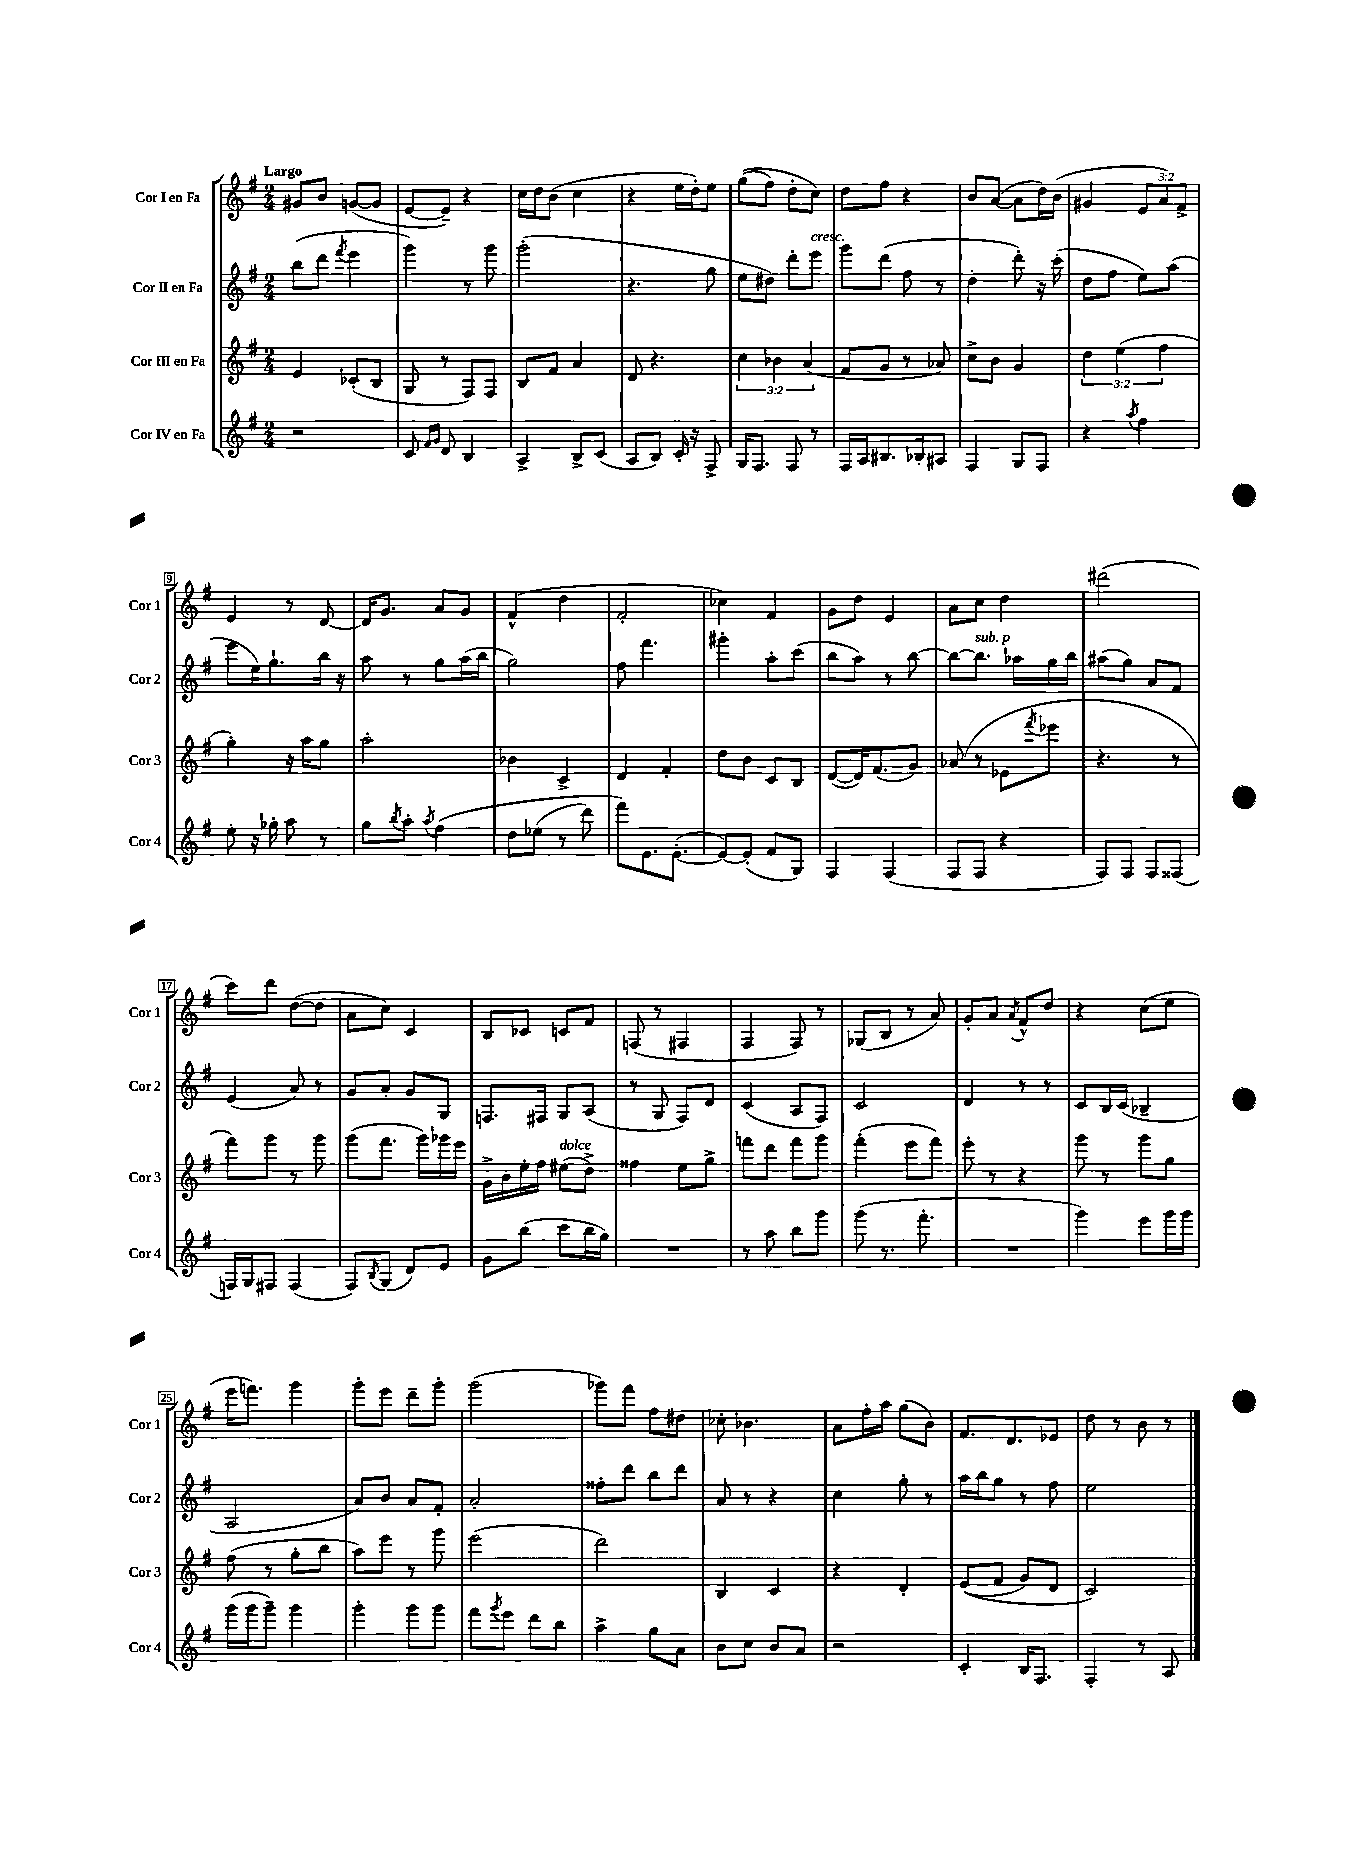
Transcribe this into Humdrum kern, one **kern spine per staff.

**kern	**kern	**kern	**kern
*staff4	*staff3	*staff2	*staff1
*clefG2	*clefG2	*clefG2	*clefG2
*k[f#]	*k[f#]	*k[f#]	*k[f#]
*M2/4	*M2/4	*M2/4	*M2/4
2r	4e	(8bb	8g#
.	.	8ddd	8b
.	.	8qfff#	.
.	(8c-'	4eee	([8g
.	8B	.	8g]
=	=	=	=
8c	8G	4ggg)	[8e
16qqf#	.	.	.
16qqg	.	.	.
8d	8r	.	8e~])
4B	8F#)	8r	4r
.	8F#	8ggg	.
=	=	=	=
4A^	8B	(2ggg'	16cc
.	.	.	16dd
.	8f#	.	(8b
8B^	4a	.	4cc
(8c	.	.	.
=	=	=	=
8A	8d	4.r	4r
8B)	4.r	.	.
16c'	.	.	16ee
16r	.	.	16dd')
8F#^	.	8gg	8ee
=	=	=	=
16G	6cc	8ee	&((8gg
8.F#	.	.	.
.	.	8dd#)	8ff#)
.	6b-	.	.
8F#	.	8ddd'	8dd'
.	(6a	.	.
8r	.	8eee	8cc&)
=	=	=	=
16F#	8f#	8ggg	8dd
16A	.	.	.
8.B#	8g	(8ddd	8ff#
.	8r	8ff#	4r
16B-'	.	.	.
8A#	8a-)	8r	.
=	=	=	=
4F#	8cc^	4dd'	8b
.	8b	.	([8a
8G	4g	8ddd')	8a]
8F#	.	16r	16dd)
.	.	(16ccc'	(16b
=	=	=	=
4r	6dd	8dd	4g#
.	.	8ff#	.
.	(6ee	.	.
8qaa	.	.	.
4ff#	.	8ee)	12e
.	6ff#	.	12a)
.	.	(8aa	.
.	.	.	12f#^
=	=	=	=
8ee'	4gg')	8eee	4e
16r	.	16ee)	.
16gg-'	.	8.gg`	.
8aa	16r	.	8r
.	16aa	.	.
8r	8gg	16bb	[8d
.	.	16r	.
=	=	=	=
8gg	2aa'	8aa	16d]
.	.	.	8.g
8qbb	.	.	.
8aa'	.	8r	.
8qaa	.	.	.
&(4ff#	.	8gg	8a
.	.	(16aa	8g
.	.	16bb	.
=	=	=	=
8dd	4b-	2gg)	(4f#^^
(8ee-	.	.	.
8r	4c^	.	4dd
8ddd)	.	.	.
=	=	=	=
8fff#&)	4d	8ff#	2f#'
8.e	.	4.fff#	.
.	4f#'	.	.
([8.e'	.	.	.
=	=	=	=
8e_)	8dd	4ggg#'	4cc-)
(8e']	8b	.	.
8f#	8c	8aa'	4f#
8G)	8B	(8ccc	.
=	=	=	=
4F#	([8d	8bb	8g
.	16d])	8aa)	8dd
.	(8.f#	.	.
(4F#	.	8r	4e
.	8g)	[8bb	.
=	=	=	=
8F#	(8a-	8bb_	8a
8F#	8r	8.bb]	8cc
4r	8e-	.	4dd
.	.	16aa-	.
.	8qfff#	.	.
.	8eee-	16gg	.
.	.	16bb	.
=	=	=	=
8F#)	4.r	(8aa#	(2ddd#
8F#	.	8gg)	.
8F#	.	8a	.
(8F##	8r	8f#	.
=	=	=	=
16F)	8fff#)	(4e	8ccc)
16G	.	.	.
8F#	8ggg	.	8ddd
(4F#	8r	8a)	([8dd
.	8ggg	8r	8dd]
=	=	=	=
8F#)	(8ggg	8g	8a
8qB	.	.	.
(8G	8.fff#	8a'	8cc)
8d)	.	8g	4c
.	16ggg)	.	.
8e	16ggg-	8G	.
.	16eee	.	.
=	=	=	=
8g	16g^	8.F	8B
.	16b	.	.
(8bb	16ee'	.	8c-
.	16ff#	16F#	.
8ccc	(8ee#	8G	8c
16bb	8dd^)	(8A	8f#
16gg)	.	.	.
=	=	=	=
2r	4ff##	8r	(8F
.	.	8G	8r
.	8ee	8F#)	4F#
.	8gg^	8d	.
=	=	=	=
8r	8fff	(4c	4F#
8aa	8ddd	.	.
8bb	8fff	8A	8F#)
8ggg	8ggg	8F#)	8r
=	=	=	=
(8ggg	(4fff#'	2c	(8G-
8.r	.	.	8B
.	8eee	.	8r
8.fff#'	.	.	.
.	8fff#)	.	8a)
=	=	=	=
2r	8eee'	4d	8g'
.	8r	.	8a
.	.	.	8qa
.	4r	8r	8f#^^
.	.	8r	8dd
=	=	=	=
4ggg)	8ggg	8c	4r
.	8r	16B	.
.	.	(16c	.
8eee	8ggg	4B-~	(8cc
16ggg	8gg	.	8ee
16ggg	.	.	.
=	=	=	=
(16ggg	(8ff#	2A	16eee
16ggg	.	.	8.fff)
8ggg~)	8r	.	.
4ggg	8gg'	.	4ggg
.	8bb	.	.
=	=	=	=
4ggg'	8aa)	8a)	8ggg'
.	8eee	8b	8eee
8ggg	8r	8a	8ddd~
8ggg	8ggg	8f#'	8ggg'
=	=	=	=
8fff#	(2eee	2a'	(2ggg
8qggg	.	.	.
8eee	.	.	.
8ddd	.	.	.
8bb	.	.	.
=	=	=	=
4aa^	2ddd)	8ff##'	8ggg-)
.	.	8ddd	8fff#
8gg	.	8bb	8ff#
8a	.	8ddd	8dd#
=	=	=	=
8b	4B	8a	8cc-'
8cc	.	8r	4.b-
8b	4c	4r	.
8a	.	.	.
=	=	=	=
2r	4r	4cc	8a
.	.	.	16ff#'
.	.	.	16aa
.	4d'	8gg'	(8gg
.	.	8r	8b)
=	=	=	=
4c'	&((8e	16aa	8.f#
.	.	16bb	.
.	8f#	8gg	.
.	.	.	8.d
16B	8g)	8r	.
8.F#	.	.	.
.	8d	8ff#	8e-
=	=	=	=
4F#'	2c&)	2ee	8dd
.	.	.	8r
8r	.	.	8b
8A	.	.	8r
==	==	==	==
*-	*-	*-	*-
